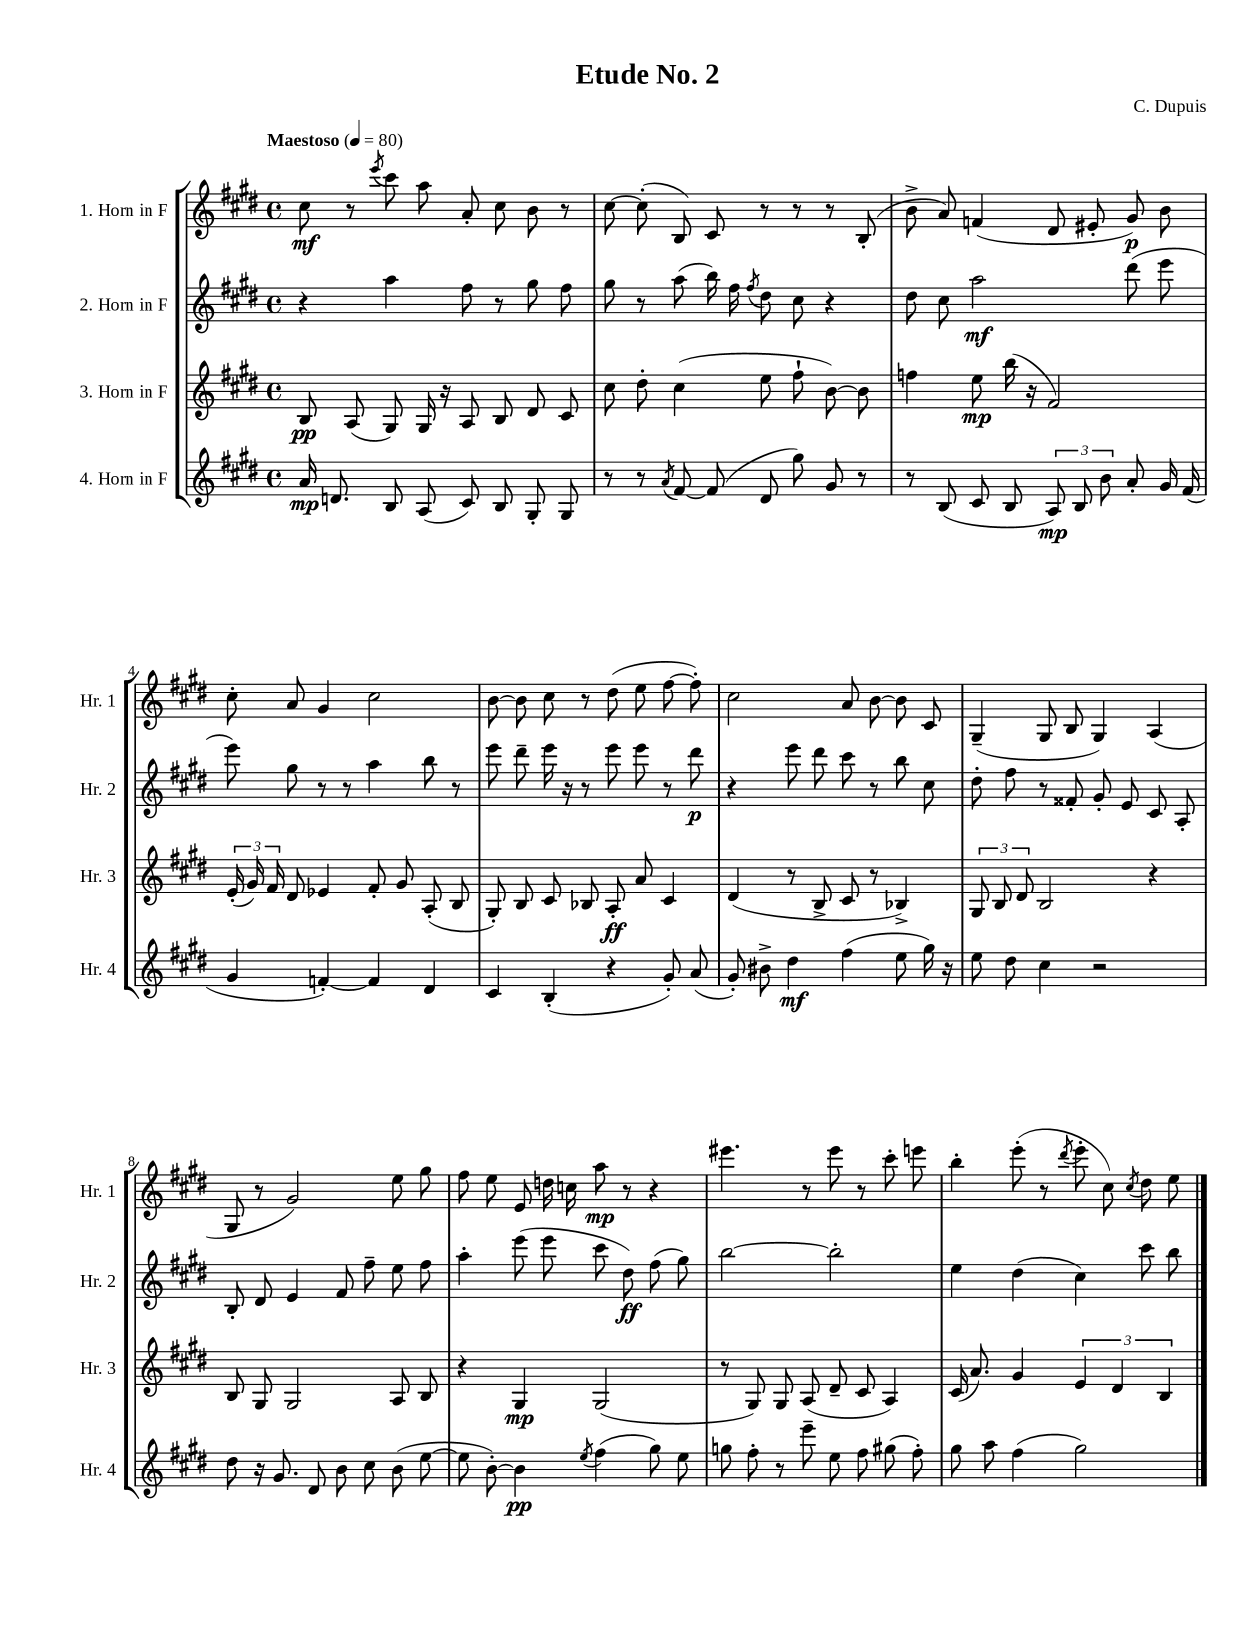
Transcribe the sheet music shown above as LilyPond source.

\header { title = "Etude No. 2" composer = "C. Dupuis" }
<<
\new StaffGroup <<
\new Staff = "s0" \with { instrumentName = "1. Horn in F" shortInstrumentName = "Hr. 1" } {
    \clef treble \key e \major \defaultTimeSignature \time 4/4 \tempo "Maestoso" 4 = 80
    \autoBeamOff cis''8\mf r8 \acciaccatura { e'''8 } cis'''8 a''8 a'8-. cis''8 b'8 r8 |
    cis''8~ cis''8-.( b8) cis'8 r8 r8 r8 b8-.( |
    b'8-> a'8) f'4( dis'8 eis'8-. gis'8\p) b'8 |
    cis''8-. a'8 gis'4 cis''2 |
    b'8~ b'8 cis''8 r8 dis''8( e''8 fis''8~ fis''8-.) |
    cis''2 a'8 b'8~ b'8 cis'8 |
    gis4--( gis8 b8 gis4) a4( |
    gis8 r8 gis'2) e''8 gis''8 |
    fis''8 e''8 e'8 d''16 c''16 a''8\mp r8 r4 |
    eis'''4. r8 eis'''8 r8 cis'''8-. e'''8 |
    b''4-. e'''8-.( r8 \acciaccatura { dis'''8 } e'''8-. cis''8) \acciaccatura { cis''8 } dis''8 e''8 \bar "|." |
}
\new Staff = "s1" \with { instrumentName = "2. Horn in F" shortInstrumentName = "Hr. 2" } {
    \clef treble \key e \major \defaultTimeSignature \time 4/4
    \autoBeamOff r4 a''4 fis''8 r8 gis''8 fis''8 |
    gis''8 r8 a''8( b''16) fis''16 \acciaccatura { fis''8 } dis''8 cis''8 r4 |
    dis''8 cis''8 a''2\mf dis'''8( e'''8 |
    e'''8) gis''8 r8 r8 a''4 b''8 r8 |
    e'''8 dis'''8-- e'''16 r16 r8 e'''8 e'''8 r8 dis'''8\p |
    r4 e'''8 dis'''8 cis'''8 r8 b''8 cis''8 |
    dis''8-. fis''8 r8 fisis'8-. gis'8-. e'8 cis'8 a8-. |
    b8-. dis'8 e'4 fis'8 fis''8-- e''8 fis''8 |
    a''4-. e'''8( e'''8 cis'''8 dis''8\ff) fis''8( gis''8) |
    b''2~ b''2-. |
    e''4 dis''4( cis''4) cis'''8 b''8 \bar "|." |
}
\new Staff = "s2" \with { instrumentName = "3. Horn in F" shortInstrumentName = "Hr. 3" } {
    \clef treble \key e \major \defaultTimeSignature \time 4/4
    \autoBeamOff b8\pp a8( gis8) gis16 r16 a8 b8 dis'8 cis'8 |
    cis''8 dis''8-. cis''4( e''8 fis''8-! b'8~) b'8 |
    f''4 e''8\mp b''16( r16 fis'2) |
    \tuplet 3/2 { e'16-.( gis'16) fis'16 } dis'8 ees'4 fis'8-. gis'8 a8-.( b8 |
    gis8-.) b8 cis'8 bes8 a8-.\ff a'8 cis'4 |
    dis'4( r8 b8-> cis'8 r8 bes4->) |
    \tuplet 3/2 { gis8 b8 dis'8 } b2 r4 |
    b8 gis8 gis2 a8 b8 |
    r4 gis4\mp gis2( |
    r8 gis8) gis8 a8( dis'8-- cis'8 a4) |
    cis'16( a'8.) gis'4 \tuplet 3/2 { e'4 dis'4 b4 } \bar "|." |
}
\new Staff = "s3" \with { instrumentName = "4. Horn in F" shortInstrumentName = "Hr. 4" } {
    \clef treble \key e \major \defaultTimeSignature \time 4/4
    \autoBeamOff a'16\mp d'8. b8 a8( cis'8) b8 gis8-. gis8 |
    r8 r8 \acciaccatura { a'8 } fis'8~ fis'8( dis'8 gis''8) gis'8 r8 |
    r8 b8( cis'8 b8 \tuplet 3/2 { a8\mp) b8 b'8 } a'8-. gis'16 fis'16( |
    gis'4 f'4~-.) f'4 dis'4 |
    cis'4 b4-.( r4 gis'8-.) a'8( |
    gis'8-.) bis'8-> dis''4\mf fis''4( e''8 gis''16) r16 |
    e''8 dis''8 cis''4 r2 |
    dis''8 r16 gis'8. dis'8 b'8 cis''8 b'8( e''8~ |
    e''8 b'8~-.) b'4\pp \acciaccatura { e''8 } fis''4( gis''8) e''8 |
    g''8 fis''8-. r8 e'''8-- e''8 fis''8 gis''8( fis''8-.) |
    gis''8 a''8 fis''4( gis''2) \bar "|." |
}
>>
>>
